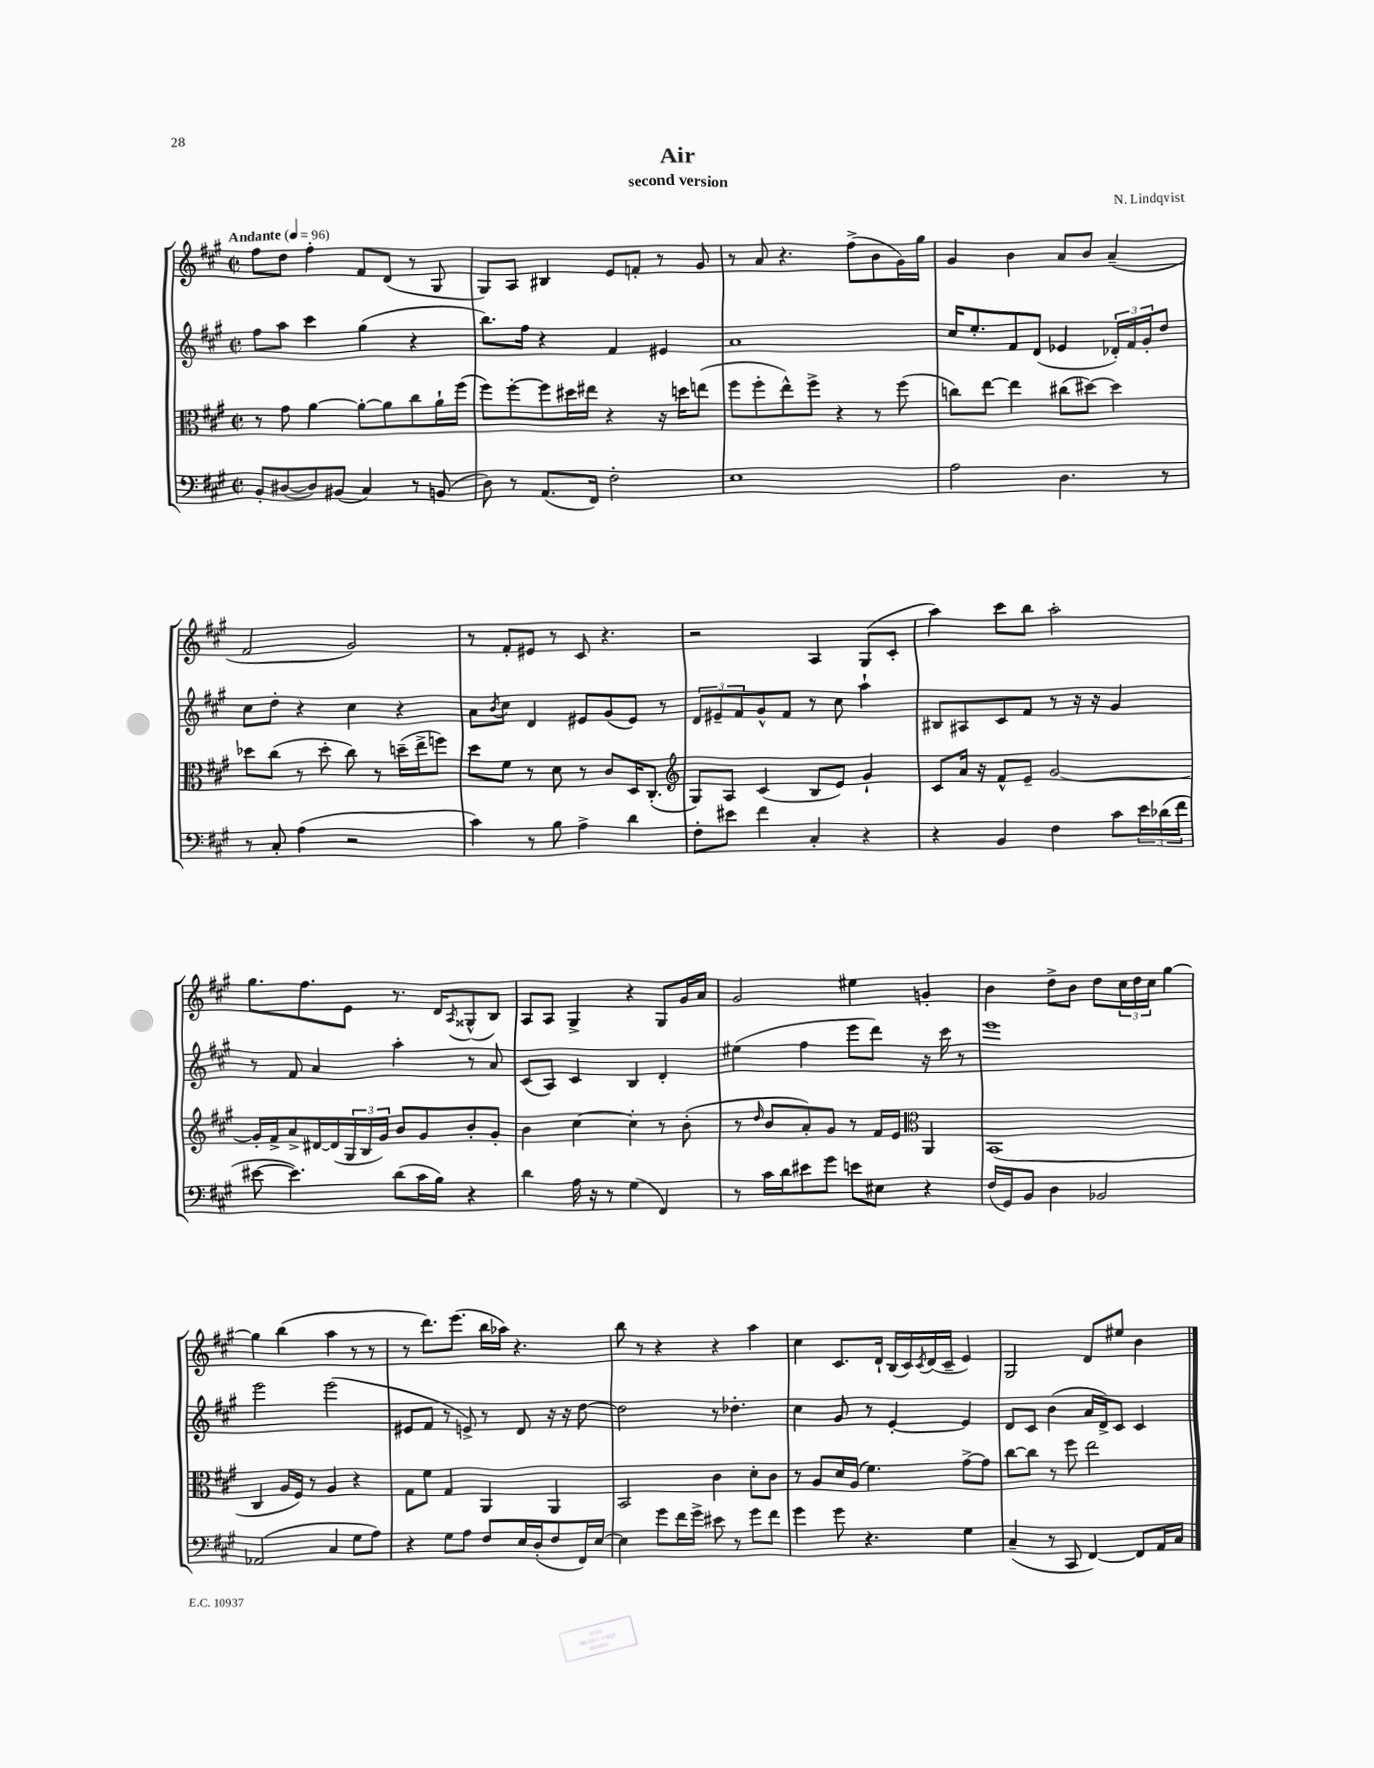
\header { title = "Air" composer = "N. Lindqvist" subtitle = "second version" }
<<
\new StaffGroup <<
\new Staff = "s0" {
    \clef treble \key a \major \defaultTimeSignature \time 2/2 \tempo "Andante" 4 = 96
    fis''8 d''8 fis''4-. fis'8 d'8( r8 gis8 |
    gis8) a8 bis4 e'8 f'8-. r8 gis'8 |
    r8 a'8 r4. fis''8->( b'8 gis'16) gis''16 |
    gis'4 b'4 a'8 b'8 a'4--( |
    fis'2 gis'2) |
    r8 fis'8-. eis'8 r8 cis'8 r4. |
    r2 a4 gis8( cis'8-. |
    a''4) cis'''8 b''8 a''2-. |
    gis''8. fis''8. e'8 r8. d'16 \acciaccatura { a8 } gisis8-^( b8) |
    a8 a8 gis4-> r4 gis8 gis'16 a'16 |
    gis'2 eis''4 g'4-. |
    b'4 d''8-> b'8 d''8 \tuplet 3/2 { cis''16 d''16 cis''16 } gis''4~ |
    gis''4 b''4( a''4 r8 r8 |
    r8 d'''8.) e'''8.( b''16 aes''16) r4. |
    b''8 r8 r4 r4 a''4 |
    cis''4 cis'8. d'16-! b16( cis'16) \acciaccatura { cis'8 } d'16( cis'16-- e'4) |
    gis2 d'8 eis''8 b'4 \bar "|." |
}
\new Staff = "s1" {
    \clef treble \key a \major \defaultTimeSignature \time 2/2
    fis''8 a''8 cis'''4 gis''4( r4 |
    b''8.) fis''16 r4 fis'4 eis'4 |
    a'1 |
    cis''16 e''8.-. fis'8 d'8( ees'4 \tuplet 3/2 { des'16-.) fis'16 gis'16-. } d''8 |
    cis''8 d''8-. r4 cis''4 r4 |
    a'8 \acciaccatura { b'8 } cis''8 d'4 eis'8 gis'8( eis'8) r8 |
    \tuplet 3/2 { d'8 eis'8-- fis'8 } gis'8-^ fis'8 r8 cis''8 a''4-! |
    bis8 ais8 cis'8 fis'8 r8 r16 r16 gis'4 |
    r8 fis'8 a'4 a''4-. r8 a'8 |
    cis'8( a8) cis'4 b4 d'4-. |
    eis''4( fis''4 e'''8 d'''8) r16 cis'''16 r8 |
    e'''1 |
    e'''2 e'''2( |
    eis'8 fis'8 r8 e'8->) r8 d'8 r16 r16 d''8~ |
    d''2 r8 des''4.-. |
    cis''4 gis'8 r8 e'4~-. e'4 |
    d'8 cis'8 b'4( a'16 d'16->) cis'8 cis'4 \bar "|." |
}
\new Staff = "s2" {
    \clef alto \key a \major \defaultTimeSignature \time 2/2
    r8 gis'8 a'4~ a'8~-. a'8 cis''8 a'16-! fis''16( |
    fis''8) fis''8~-. fis''8 dis''16 eis''16 r4 r16 d''16 e''8( |
    fis''8 fis''8-. e''8-^) fis''8-> r4 r8 fis''8( |
    c''8) e''8~ e''4 cis''8( dis''8~) dis''4 |
    des''8 cis''8( r8 des''8-. cis''8) r8 d''16--( e''16-> f''8) |
    d''8 fis'8 r8 d'8 r8 cis'8 d16 cis8.-.( |
    \clef treble gis8) a8 cis'4( b8 e'8) gis'4-! |
    cis'8 a'16 r16 fis'8-^ e'8-- gis'2~ |
    gis'16-. fis'16-> a'8-> dis'16~ dis'16( \tuplet 3/2 { gis16 b16 gis'16) } b'8 gis'8 b'8-. gis'8-. |
    b'4 cis''4~ cis''4-. r8 b'8-.( |
    r8 \grace { d''16 } b'8 a'8-.) gis'8 r8 fis'16 e'16 \clef alto a,4 |
    b,1( |
    cis4 a16 fis16) r8 a4 r4 |
    gis8 fis'8 gis4 a,4 a,4 |
    b,2 cis'4 d'8-. cis'8 |
    r8 a8 d'16 a16( fis'4.) gis'8~-> gis'8 |
    cis''8~ cis''8 r8 fis''8 e''2 \bar "|." |
}
\new Staff = "s3" {
    \clef bass \key a \major \defaultTimeSignature \time 2/2
    b,8-. dis8~( dis8) bis,8( cis4) r8 b,8( |
    d8) r8 a,8.( fis,16) fis2-. |
    e1 |
    a2 d4. r8 |
    r8 cis8-. a4( r2 |
    cis'4) r8 b8 a4-> d'4 |
    fis8-. eis'8 fis'4 cis4-. r4 |
    r4 b,4 fis4 cis'8 \tuplet 3/2 { e'16 des'16( fis'16 } |
    eis'8~ eis'4.) d'8( cis'16 b16) r4 |
    d'4 a16 r16 r8 gis4( fis,4) |
    r8 cis'16 d'16 eis'8 gis'8 e'8 eis8 r4 |
    fis16( gis,16) b,8 d4 bes,2 |
    aes,2( cis4 gis8 a8) |
    r4 gis8 a8 fis8 e16 d16-.( fis8 fis,16) e16~ |
    e4 gis'8 fis'16 gis'16-> eis'8 r8 gis'8 fis'8 |
    gis'4 gis'8 r4. gis4 |
    cis4--( r8 cis,8 fis,4~) fis,8 a,16 cis16 \bar "|." |
}
>>
>>
\layout { \context { \Score \remove "Bar_number_engraver" } }
